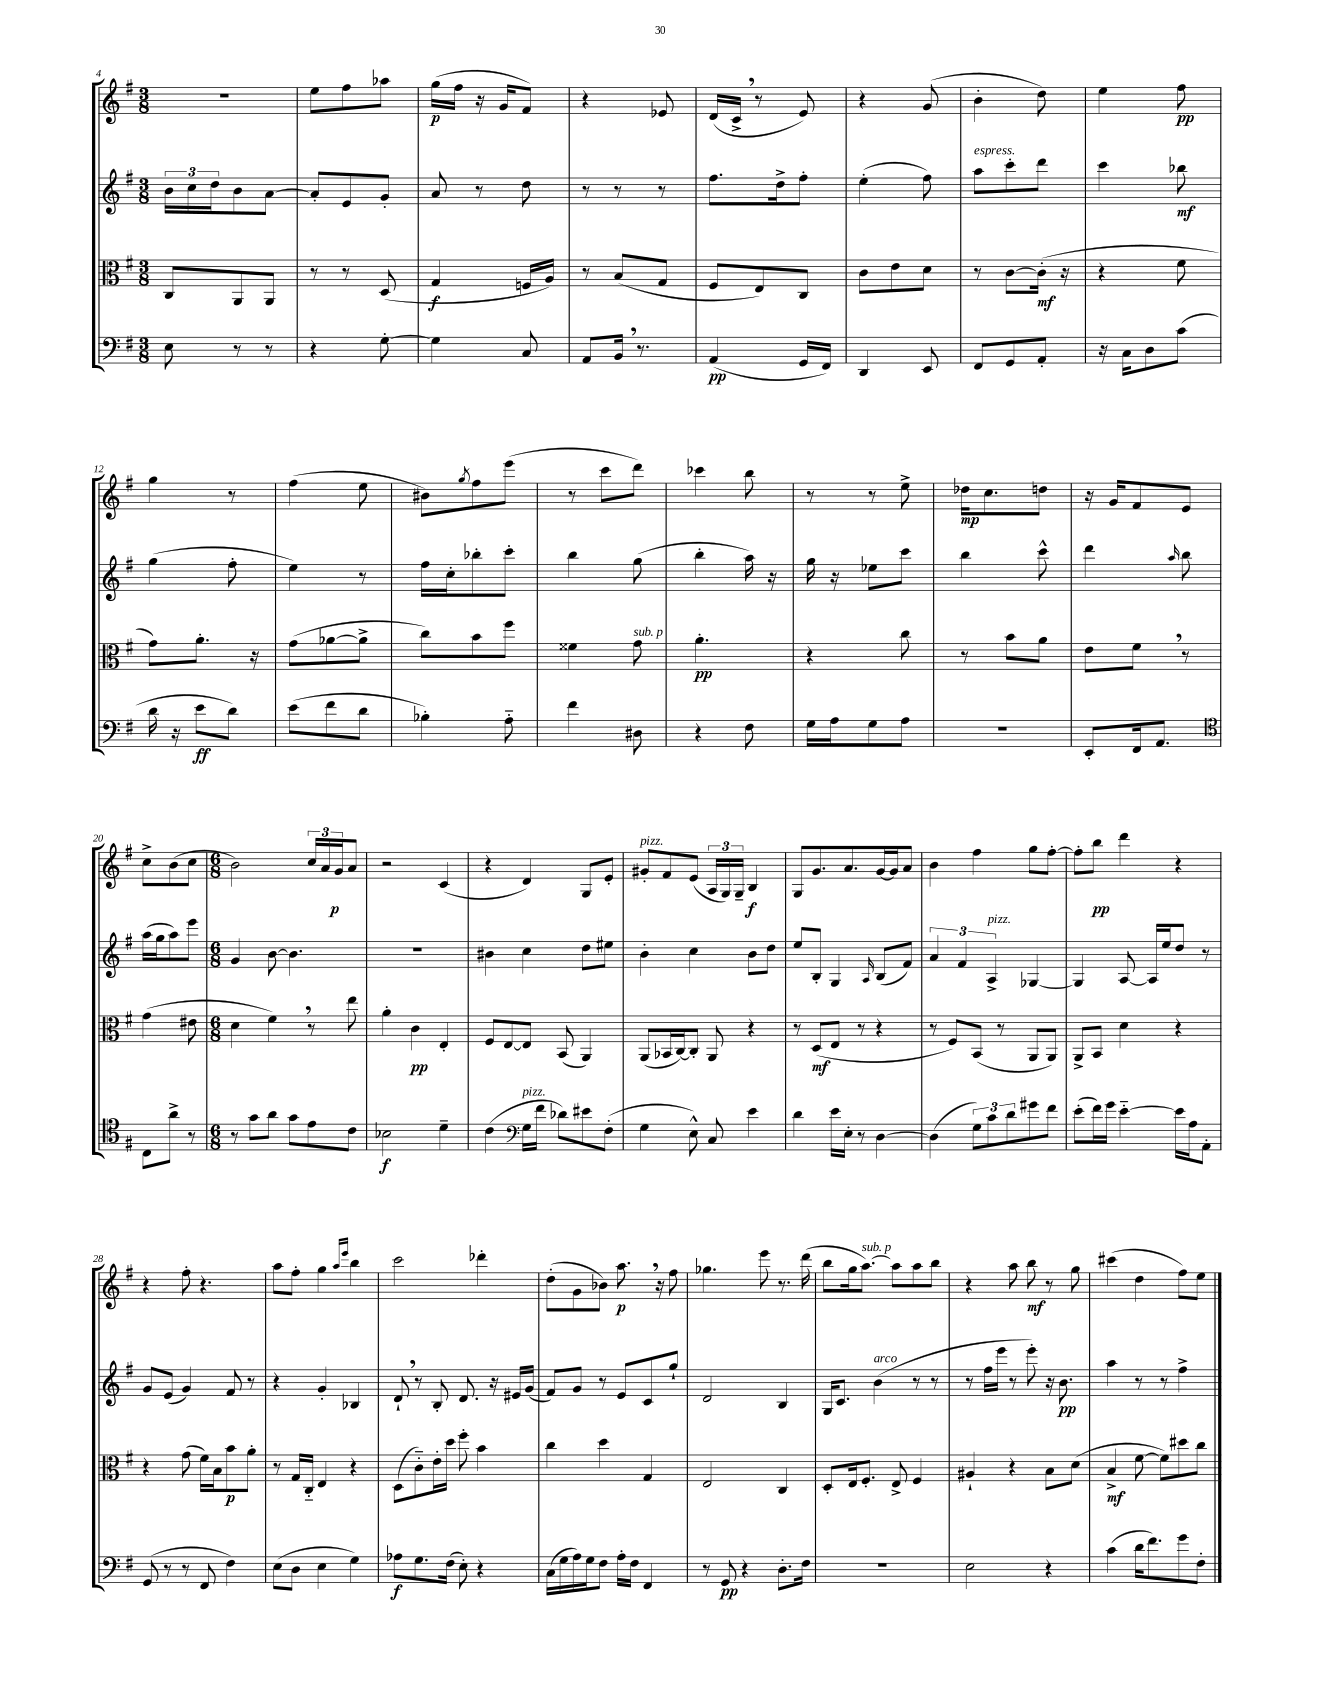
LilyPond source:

<<
\new StaffGroup <<
\new Staff = "s0" {
    \clef treble \key g \major \numericTimeSignature \time 3/8
    R4. |
    e''8 fis''8 aes''8 |
    g''16\p( fis''16 r16 g'16 fis'8) |
    r4 ees'8 |
    d'16( c'16-> \breathe r8 e'8) |
    r4 g'8( |
    b'4-. d''8) |
    e''4 fis''8\pp |
    g''4 r8 |
    fis''4( e''8 |
    bis'8) \acciaccatura { g''8 } fis''8 e'''8( |
    r8 c'''8 d'''8) |
    ces'''4 b''8 |
    r8 r8 e''8-> |
    des''16\mp c''8. d''8 |
    r16 g'16 fis'8 e'8 |
    c''8-> b'8( c''8 |
    \numericTimeSignature \time 6/8 b'2) \tuplet 3/2 { c''16 a'16 g'16\p } a'8 |
    r2 c'4( |
    r4 d'4) g8 e'8-. |
    gis'8-.^\markup { \italic "pizz." } fis'8 e'8( \tuplet 3/2 { a16 g16) g16-- } b4\f |
    g8 g'8. a'8. g'16~ g'16 a'8 |
    b'4 fis''4 g''8 fis''8~-. |
    fis''8-. b''8\pp d'''4 r4 |
    r4 fis''8-. r4. |
    a''8 fis''8-. g''4 \grace { a''16 e'''16 } b''4 |
    c'''2 des'''4-. |
    d''8-.( g'8 bes'8) a''8.\p \breathe r16 fis''8 |
    ges''4. e'''8 r8. d'''16( |
    b''8 g''16 a''8.~^\markup { \italic "sub. p" }) a''8 a''8 b''8 |
    r4 a''8 b''8\mf r8 g''8 |
    cis'''4( d''4 fis''8) e''8 \bar "|." |
}
\new Staff = "s1" {
    \clef treble \key g \major \numericTimeSignature \time 3/8
    \tuplet 3/2 { b'16 c''16 d''16 } b'8 a'8~ |
    a'8-. e'8 g'8-. |
    a'8 r8 d''8 |
    r8 r8 r8 |
    fis''8. d''16-> fis''8-. |
    e''4-.( fis''8) |
    a''8^\markup { \italic "espress." } c'''8-. d'''8 |
    c'''4 bes''8\mf |
    g''4( fis''8-. |
    e''4) r8 |
    fis''16 c''16-. bes''8-. c'''8-. |
    b''4 g''8( |
    b''4-. a''16) r16 |
    g''16 r16 ees''8 c'''8 |
    b''4 c'''8-^ |
    d'''4 \grace { a''16 } b''8 |
    a''16( g''16 a''8) e'''8 |
    \numericTimeSignature \time 6/8 g'4 b'8~ b'4. |
    R2. |
    bis'4 c''4 d''8 eis''8 |
    b'4-. c''4 b'8 d''8 |
    e''8 b8-. g4 \grace { a16 } b8( fis'8) |
    \tuplet 3/2 { a'4 fis'4 a4->^\markup { \italic "pizz." } } ges4~ |
    ges4 a8~ a16 e''16 d''8 r8 |
    g'8 e'8( g'4) fis'8 r8 |
    r4 g'4-. bes4 |
    d'8-! \breathe r8 b8-. d'8. r16 eis'16 g'16( |
    fis'8) g'8 r8 e'8 c'8 g''8-! |
    d'2 b4 |
    g16 c'8. b'4^\markup { \italic "arco" }( r8 r8 |
    r8 fis''16 e'''16 r8 e'''8-.) r16 b'8.\pp |
    a''4 r8 r8 fis''4-> \bar "|." |
}
\new Staff = "s2" {
    \clef alto \key g \major \numericTimeSignature \time 3/8
    c8 a,8 a,8 |
    r8 r8 d8( |
    g4\f f16 a16) |
    r8 b8( g8 |
    fis8 e8) c8 |
    c'8 e'8 d'8 |
    r8 c'8~ c'16-.\mf( r16 |
    r4 fis'8 |
    g'8) a'8.-. r16 |
    g'8( aes'8~ aes'8-> |
    c''8) b'8 fis''8 |
    fisis'4 g'8^\markup { \italic "sub. p" } |
    a'4.-.\pp |
    r4 c''8 |
    r8 b'8 a'8 |
    e'8 fis'8 \breathe r8 |
    g'4( eis'8 |
    \numericTimeSignature \time 6/8 d'4 fis'4) \breathe r8 e''8 |
    a'4-. c'4\pp e4-. |
    fis8 e8~ e8 b,8( a,4) |
    a,8( bes,16 c16~) c8-. a,8 r4 |
    r8 d8\mf( e8 r8 r4 |
    r8 fis8) b,8( r8 a,8 a,8) |
    a,8-> b,8 d'4 r4 |
    r4 g'8( fis'16) b16 b'8\p a'8-. |
    r8 g16 c16-_ e4 r4 |
    d8( c'8-_) e'16-. d''16 fis''8-. b'4 |
    c''4 d''4 g4 |
    e2 c4 |
    d8-. e16 fis8.-. e8-> fis4 |
    ais4-! r4 b8 d'8( |
    b4->\mf fis'8~ fis'8) dis''8 c''8 \bar "|." |
}
\new Staff = "s3" {
    \clef bass \key g \major \numericTimeSignature \time 3/8
    e8 r8 r8 |
    r4 g8~-. |
    g4 c8 |
    a,8 b,16 \breathe r8. |
    a,4\pp( g,16 fis,16) |
    d,4 e,8 |
    fis,8 g,8 a,8-. |
    r16 c16 d8 c'8( |
    d'16 r16 e'8\ff d'8) |
    e'8( fis'8 d'8 |
    bes4-.) a8-_ |
    fis'4 dis8 |
    r4 fis8 |
    g16 a16 g8 a8 |
    R4. |
    e,8-. fis,16 a,8. |
    \clef tenor c8 a'8-> r8 |
    \numericTimeSignature \time 6/8 r8 g'8 a'8 g'8 e'8 c'8 |
    bes2\f d'4-- |
    c'4( \clef bass g16^\markup { \italic "pizz." } fis'16 des'8) eis'8 fis8-.( |
    g4 e8-^) c8 e'4 |
    d'4 e'16 e16-. r8 d4~ |
    d4( \tuplet 3/2 { g8) c'8 d'8 } gis'8 fis'8 |
    e'8-.( fis'16) g'16 e'4~-_ e'16 a16 a,8-. |
    g,8( r8 r8 fis,8 fis4) |
    e8( d8 e4 g4) |
    aes8\f g8. fis16( e8-.) r4 |
    c16( g16 a16) g16 fis8 a16-. fis16 fis,4 |
    r8 g,8\pp r4 d8.-. fis16 |
    R2. |
    e2 r4 |
    c'4( d'16 fis'8.) g'8 fis8-. \bar "|." |
}
>>
>>
\layout { \context { \Score currentBarNumber = #4 } }
